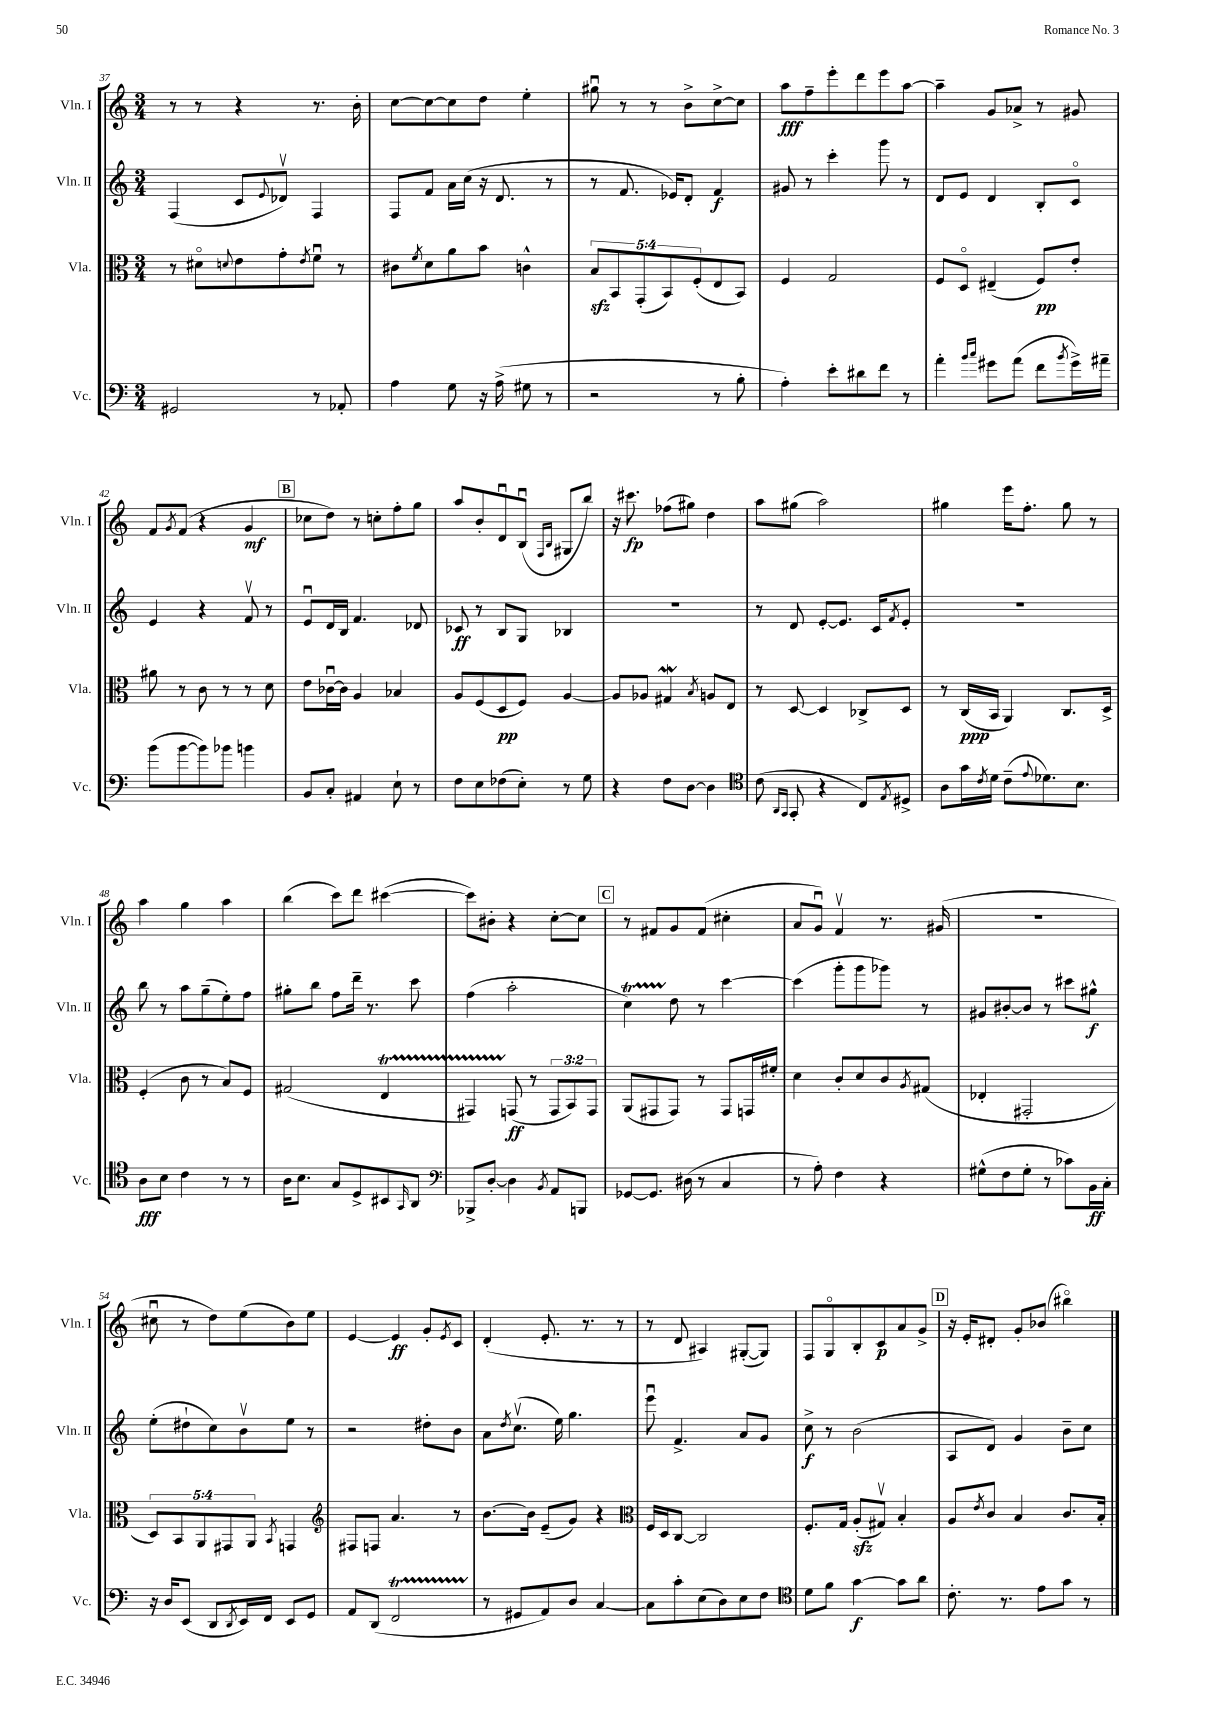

**kern	**kern	**kern	**kern
*staff4	*staff3	*staff2	*staff1
*clefF4	*clefC3	*clefG2	*clefG2
*k[]	*k[]	*k[]	*k[]
*M3/4	*M3/4	*M3/4	*M3/4
2GG#	8r	(4F	8r
.	8d#o	.	8r
.	8qqd	.	.
.	8e	8c	4r
.	.	8qqe	.
.	8g'	8d-v)	.
.	8qe	.	.
8r	8fu	4F	8.r
8AA-'	8r	.	.
.	.	.	16b'
=	=	=	=
4A	8c#	8F	[8cc
.	8qf	.	.
.	8d	8f	8cc_
8G	8a	16a	8cc]
.	.	(16cc	.
16r	8b	16r	8dd
(16A^	.	8.d	.
8G#	4c^^	.	4ee'
8r	.	8r	.
=	=	=	=
2r	10B	8r	8gg#u
.	10BB	.	.
.	.	8.f	8r
.	(10GG'	.	.
.	.	.	8r
.	10BB)	.	.
.	.	16e-)	.
.	.	8d'	8b^
.	(10F'	.	.
8r	8E	4f	[8cc^
8B'	8BB)	.	8cc]
=	=	=	=
4A')	4F	8g#	8aa
.	.	8r	8ff~
8e'	2G	4ccc'	8eee'
8d#	.	.	8ddd
8f	.	8ggg	8eee
8r	.	8r	[8aa
=	=	=	=
4a'	8F	8d	4aa~]
.	8Do	8e	.
16qqb	.	.	.
16qqcc	.	.	.
8g#	(4E#~	4d	8g
(8a	.	.	8a-^
8f	8F)	8B'	8r
8qb	.	.	.
16g#^)	8e'	8co	8g#
16a#~	.	.	.
=	=	=	=
(8b	8a#	4e	8f
.	.	.	8qg
[8b	8r	.	(8f
8b])	8c	4r	4r
8b-	8r	.	.
4b	8r	8fv	4g
.	8d	8r	.
=	=	=	=
8BB	8e	8eu	8cc-
8C'	[16c-u	16d	8dd)
.	16c-]	16B	.
4AA#	4A	4.f	8r
.	.	.	8cc'
8E`	4B-	.	8ff'
8r	.	8d-	8gg
=	=	=	=
8F	8A	8c-	8aa
8E	(8F	8r	8b'
(8F-	8D	8B	8du
8E')	8F)	8G	(8Bu
.	.	.	16qqF
.	.	.	16qqB
8r	[4A	4B-	8G#
8G	.	.	8bb)
=	=	=	=
4r	8A]	2.r	16r
.	.	.	8.ccc#
.	8A-	.	.
8F	4G#	.	(8ff-
[8D	.	.	8gg#)
.	8qB	.	.
4D]	8A	.	4dd
.	8E	.	.
=	=	=	=
*clefC4	*	*	*
(8c	8r	8r	8aa
16qqAA	.	.	.
16qqGG	.	.	.
8GG'	[8D	8d	(8gg#
4r	4D]	[8e'	2aa)
.	.	8.e]	.
8C)	8C-^	.	.
.	.	16c	.
8qE	.	8qf	.
8D#^	8D	8e'	.
=	=	=	=
8A	8r	2.r	4gg#
16g	(16C	.	.
8qc	.	.	.
16d	16BB	.	.
(8c~	4AA)	.	16eee
.	.	.	8.ff'
8qqe	.	.	.
8.d-)	.	.	.
.	8.C	.	8gg#
8.B	.	.	.
.	.	.	8r
.	16D^	.	.
=	=	=	=
8A	(4F'	8bb	4aa
8B	.	8r	.
4c	8c	8aa	4gg
.	8r	(8gg~	.
8r	8B)	8ee')	4aa
8r	8F	8ff	.
=	=	=	=
16A	(2G#	8gg#'	(4bb
8.B	.	.	.
.	.	8bb	.
8G	.	8ff	8ccc)
8D^	.	16ddd~	8ddd
.	.	8.r	.
8BB#	4E	.	([4ccc#
16qqGG	.	.	.
8AA	.	8ccc	.
=	=	=	=
*clefF4	*	*	*
8BBB-^	4GG#)	(4ff	8ccc#])
[8D'	.	.	8b#'
4D]	(8GG	2aa'	4r
.	8r	.	.
8qBB	.	.	.
8AA	12GG	.	[8cc'
.	12BB)	.	.
8BBB	.	.	8cc]
.	12GG	.	.
=	=	=	=
[8GG-	(8AA	4cc)	8r
8.GG-]	8GG#	.	8f#
.	8GG#)	8dd	8g
(16D#	.	.	.
8r	8r	8r	(8f#
4C	8GG#	[4ccc	4cc#'
.	16GG	.	.
.	16f#'	.	.
=	=	=	=
8r	4d	(4ccc]	8a
8A')	.	.	8gu)
4F	8c'	8ggg'	4fv
.	8d	8ggg	.
4r	8c	8ggg-)	8.r
.	8qA	.	.
.	(8G#	8r	.
.	.	.	(16g#
=	=	=	=
(8G#^^	4E-'	8g#	2.r
8F	.	[8b#'	.
8G#'	2GG#'	8b#]	.
8r	.	8r	.
8c-)	.	8ccc#	.
16BB	.	8gg#^^	.
16C'	.	.	.
=	=	=	=
16r	10D)	(8ee'	8cc#u
16D	.	.	.
.	10BB	.	.
(8EE	.	8dd#`	8r
.	10AA	.	.
8DD	.	8cc)	8dd)
.	10GG#	.	.
8qDD	.	.	.
16EE)	.	8bv	(8ee
.	10AA	.	.
16FF	.	.	.
.	8qBB	.	.
8EE	4GG	8ee	8b)
8GG	.	8r	8ee
=	=	=	=
*	*clefG2	*	*
8AA	8F#	2r	[4e
(8DD	8F	.	.
2FF	4.a	.	4e]
.	.	8dd#'	8g'
.	.	.	8qe
.	8r	8b	8c
=	=	=	=
8r	[8.b	8a	(4d'
.	.	8qdd	.
8GG#	.	(8.ccv	.
.	16b]	.	.
8AA)	(8e~	.	8.e'
.	.	16ee)	.
8D	8g)	4.gg	.
.	.	.	8.r
[4C	4r	.	.
.	.	.	8r
=	=	=	=
*	*clefC3	*	*
8C]	16F	8eeeu	8r
.	16D	.	.
8c'	[8C	4.f^	8d
(8E	2C]	.	4A#)
8D)	.	.	.
8E	.	8a	([8G#'
8F	.	8g	8G#])
=	=	=	=
*clefC4	*	*	*
8d	8.F'	8cc^	8F
8f	.	8r	8Go
.	16G	.	.
[4g	(8A'	(2b	8B'
.	8G#v)	.	8c
8g]	4B'	.	8a
8a	.	.	8g^
=	=	=	=
8.c'	8A	8A	16r
.	.	.	16e'
.	8qe	.	.
.	8c	8d)	8d#'
8.r	.	.	.
.	4B	4g	8g'
8e	.	.	(8b-
8g	8.c	8b~	4bb#o)
8r	.	8cc	.
.	16B'	.	.
==	==	==	==
*-	*-	*-	*-
